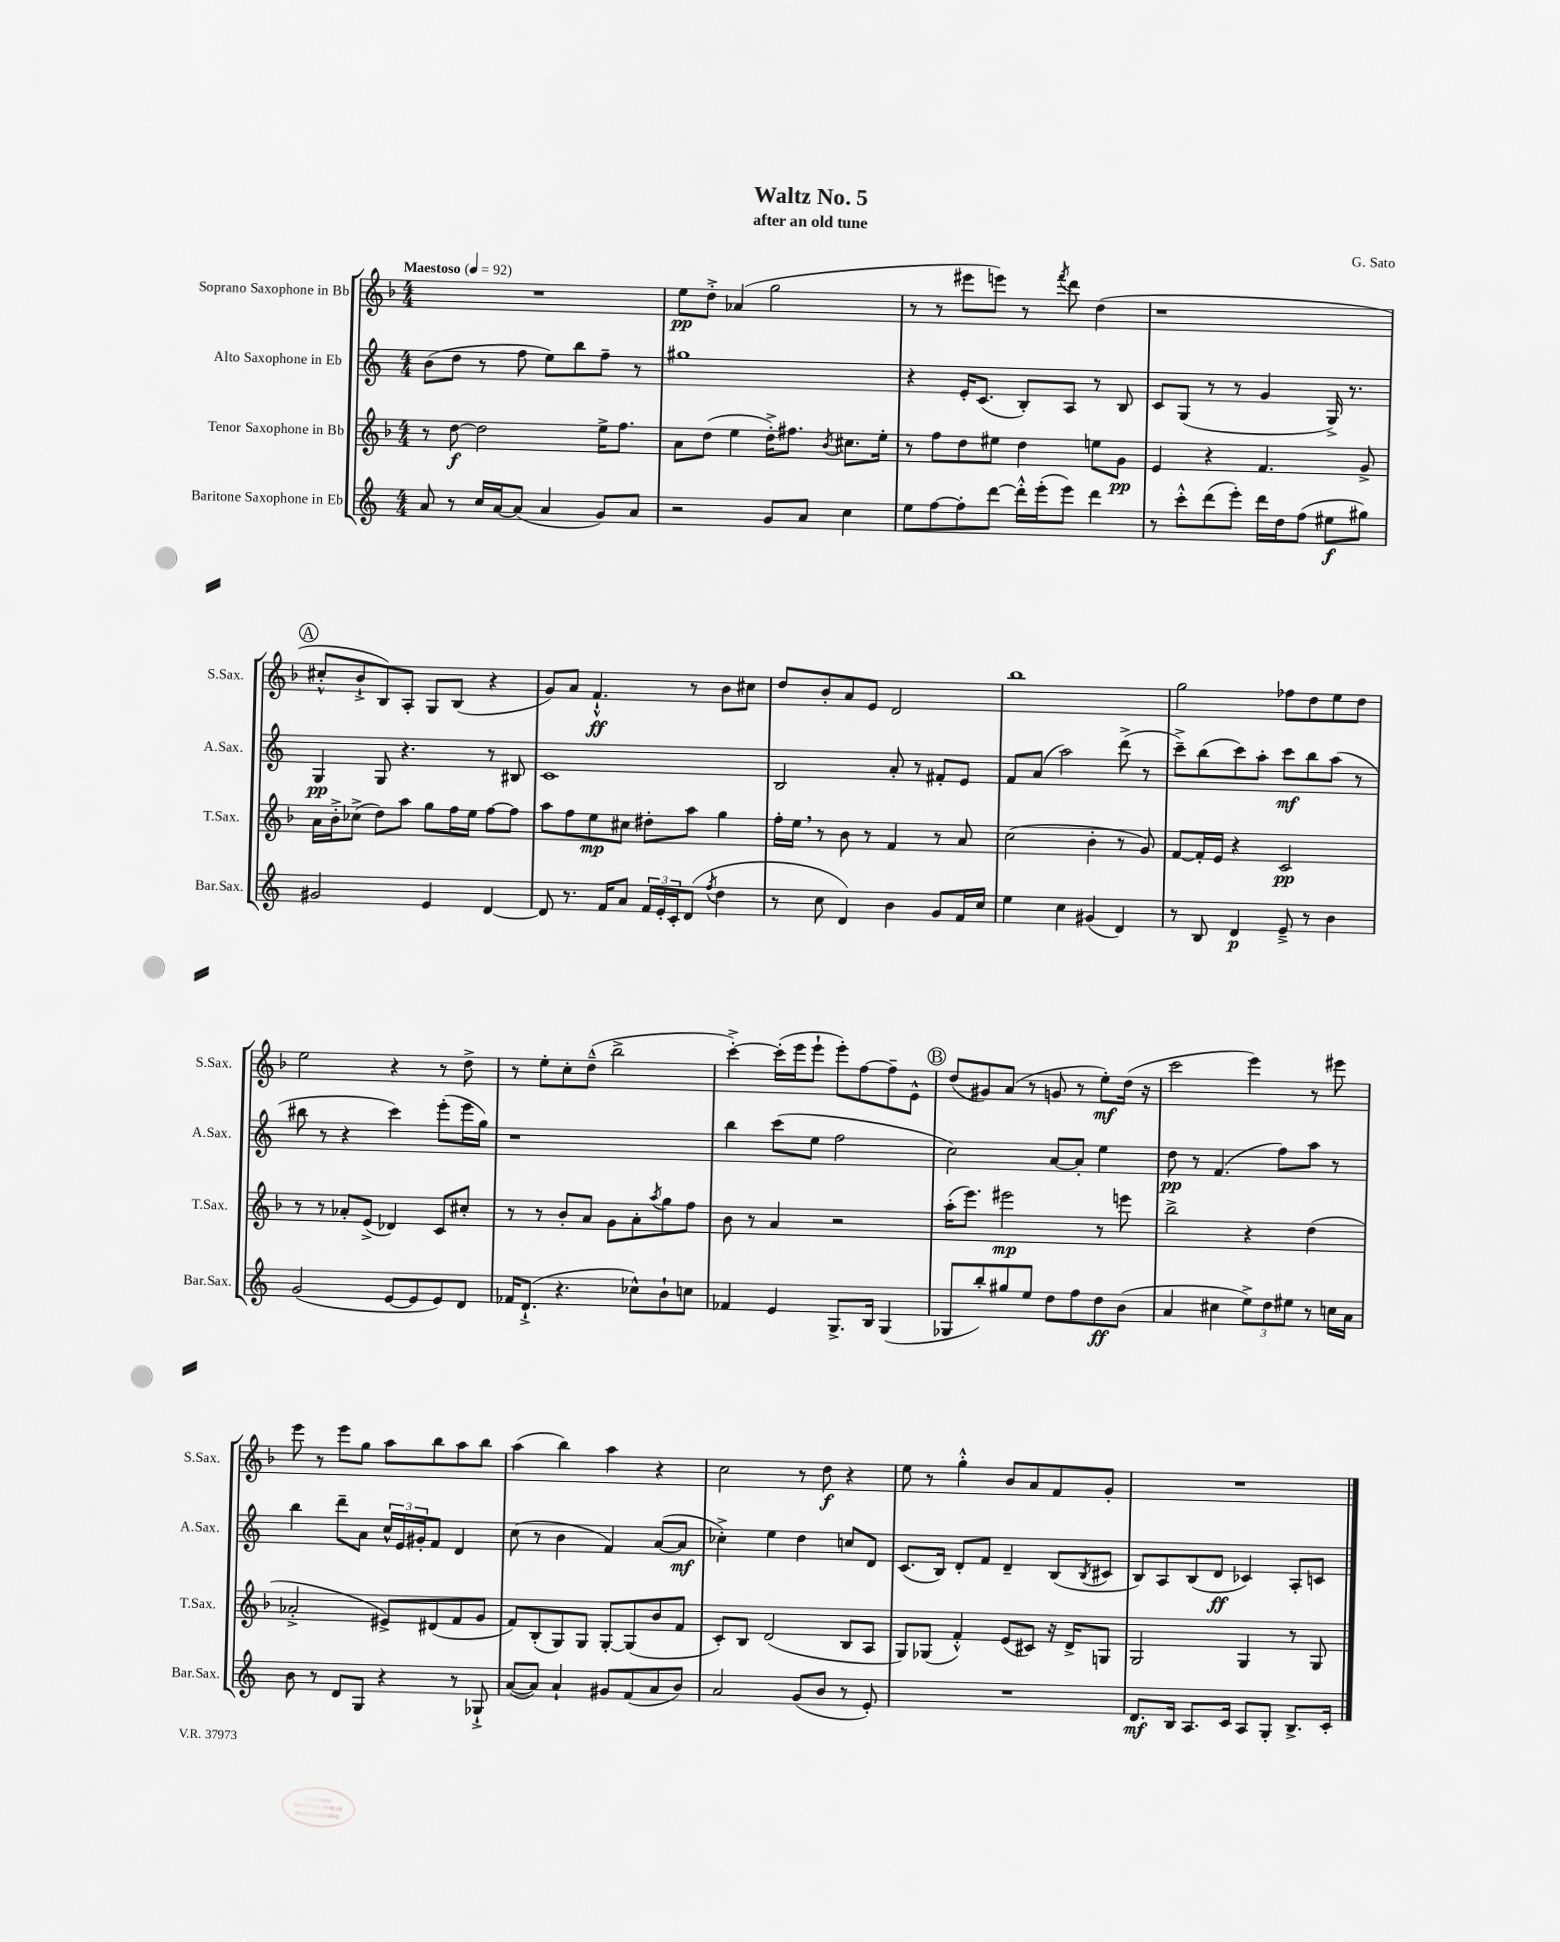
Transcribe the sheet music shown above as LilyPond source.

\header { title = "Waltz No. 5" composer = "G. Sato" subtitle = "after an old tune" }
<<
\new StaffGroup <<
\new Staff = "s0" \with { instrumentName = "Soprano Saxophone in Bb" shortInstrumentName = "S.Sax." } {
    \clef treble \key f \major \numericTimeSignature \time 4/4 \tempo "Maestoso" 4 = 92
    R1 |
    e''8\pp d''8-.-> aes'4( g''2 |
    r8 r8 eis'''8 e'''8) r8 \acciaccatura { f'''8 } d'''8 d''4( |
    r1 |
    \mark \markup { \circle "A" } cis''8-.-^ bes'8-!-> bes8) a8-. g8 bes8( r4 |
    g'8) a'8 f'4.-!-^\ff r8 bes'8 cis''8 |
    d''8 bes'8-. a'8 e'8 d'2 |
    bes''1 |
    g''2 fes''8 d''8 e''8 d''8 |
    e''2 r4 r8 d''8-> |
    r8 e''8-. c''8-. d''8---^( bes''2-> |
    c'''4~-.->) c'''16-.( e'''16 e'''8-! e'''8-.) f''8~ f''8-- e'8-^ |
    \mark \markup { \circle "B" } d''8( gis'8) a'8( r8 g'8 r8 e''8-.\mf) d''16( r16 |
    c'''2 e'''4) r8 eis'''8 |
    e'''8 r8 e'''8 g''8 a''8 bes''8 a''8 bes''8 |
    a''4( bes''4) a''4 r4 |
    c''2 r8 d''8\f r4 |
    e''8 r8 g''4-.-^ bes'8 a'8 f'8 g'8-. |
    R1 \bar "|." |
}
\new Staff = "s1" \with { instrumentName = "Alto Saxophone in Eb" shortInstrumentName = "A.Sax." } {
    \clef treble \key c \major \numericTimeSignature \time 4/4
    b'8( d''8 r8 f''8 e''8) b''8 f''8-- r8 |
    gis''1 |
    r4 e'16-. c'8.( b8-.) a8 r8 b8 |
    c'8 g8( r8 r8 g'4 g16->) r8. |
    \mark \markup { \circle "A" } g4\pp g8 r4. r8 bis8 |
    c'1 |
    b2 a'8-. r8 fis'8-. e'8 |
    f'8 a'8( a''2) d'''8->( r8 |
    c'''8--->) b''8( c'''8) a''8-. c'''8\mf b''8 a''8( r8 |
    bis''8 r8 r4 c'''4) e'''8-.( e'''16 g''16) |
    r1 |
    b''4 c'''8( e''8 f''2 |
    \mark \markup { \circle "B" } c''2) a'8~ a'8-. e''4 |
    d''8\pp r8 f'4.( f''8) a''8 r8 |
    b''4 d'''8-- a'8 \tuplet 3/2 { c''16-^ e'16 gis'16-. } f'8 d'4 |
    c''8( r8 b'4 f'4) a'8~( a'8\mf |
    ces''4-.->) e''4 d''4 c''8 d'8 |
    c'8.( b16) d'8-. f'8 d'4-- b8( \acciaccatura { b8 } cis'8 |
    b8) a8 b8( d'8\ff ces'4) a8-. c'8 \bar "|." |
}
\new Staff = "s2" \with { instrumentName = "Tenor Saxophone in Bb" shortInstrumentName = "T.Sax." } {
    \clef treble \key f \major \numericTimeSignature \time 4/4
    r8 d''8~\f d''2 e''16-> f''8. |
    a'8 d''8( e''4 d''16-.->) fis''8. \acciaccatura { bes'8 } cis''8. e''16-. |
    r8 f''8 d''8 eis''8 d''4 e''8 g'8\pp |
    e'4 r4 f'4. g'8-> |
    \mark \markup { \circle "A" } a'16 bes'16-.-> ces''8->( d''8) a''8 g''8 f''16 e''16 f''8~ f''8 |
    a''8 f''8 e''8\mp cis''8 dis''8-. a''8 g''4 |
    f''16-. e''16 \breathe r8 bes'8 r8 f'4 r8 a'8 |
    c''2( bes'4-. r8 g'8) |
    f'8~ f'16-. e'16 r4 c'2\pp |
    r8 r8 aes'8-. e'8->( des'4) c'8 cis''8-. |
    r8 r8 bes'8-. a'8 g'8 a'8-. \acciaccatura { a''8 } g''8 f''8 |
    bes'8 r8 a'4 r2 |
    \mark \markup { \circle "B" } a''16-.( e'''8.) eis'''2\mp r8 e'''8 |
    bes''2-> r4 d''4( |
    aes'2-.-> eis'8->) dis'8( f'8 g'8 |
    f'8) bes8-.( g8) g8 g8~-. g8( bes'8 f'8 |
    c'8-.) bes8 d'2( bes8 a8 |
    g8) ges8( f'4-.-^) e'8( cis'8) r16 d'16-> g8 |
    g2 g4 r8 g8 \bar "|." |
}
\new Staff = "s3" \with { instrumentName = "Baritone Saxophone in Eb" shortInstrumentName = "Bar.Sax." } {
    \clef treble \key c \major \numericTimeSignature \time 4/4
    a'8 r8 c''16 a'16~ a'8( a'4 g'8) a'8 |
    r2 g'8 a'8 c''4 |
    e''8 f''8~ f''8-. d'''8~ d'''16-.-^ e'''16-.( e'''8) d'''4 |
    r8 c'''8-.-^ d'''8( e'''8-.) d'''16 d''16 f''8( eis''8\f gis''8) |
    \mark \markup { \circle "A" } gis'2 e'4 d'4~ |
    d'8 r8. f'16 a'8 \tuplet 3/2 { f'16 e'16-. c'16-. } d'8( \acciaccatura { f''8 } d''4 |
    r8 c''8 d'4) b'4 g'8 f'16 c''16 |
    e''4 c''4 gis'4( d'4) |
    r8 b8 d'4\p e'8---> r8 b'4 |
    g'2( e'8~ e'8 e'8) d'8 |
    fes'16 d'8.-!->( r4. ces''8-^) b'8-! c''8 |
    fes'4 e'4 g8.-> b16 g4( |
    \mark \markup { \circle "B" } ges8 b''8-.) gis''8 e''8 d''8 f''8 d''8\ff b'8( |
    a'4 cis''4 \tuplet 3/2 { e''8->) d''8 eis''8 } r8 c''16 a'16 |
    b'8 r8 d'8 g8 r4 r8 ges8-!-> |
    a'8~( a'8) a'4-! gis'8 f'8( a'8 b'8) |
    a'2 g'8( b'8 r8 e'8-.) |
    R1 |
    d'8.\mf b16 a8. c'16 a8 g8-. b8.-> c'16-. \bar "|." |
}
>>
>>
\layout { \context { \Score \remove "Bar_number_engraver" } }
